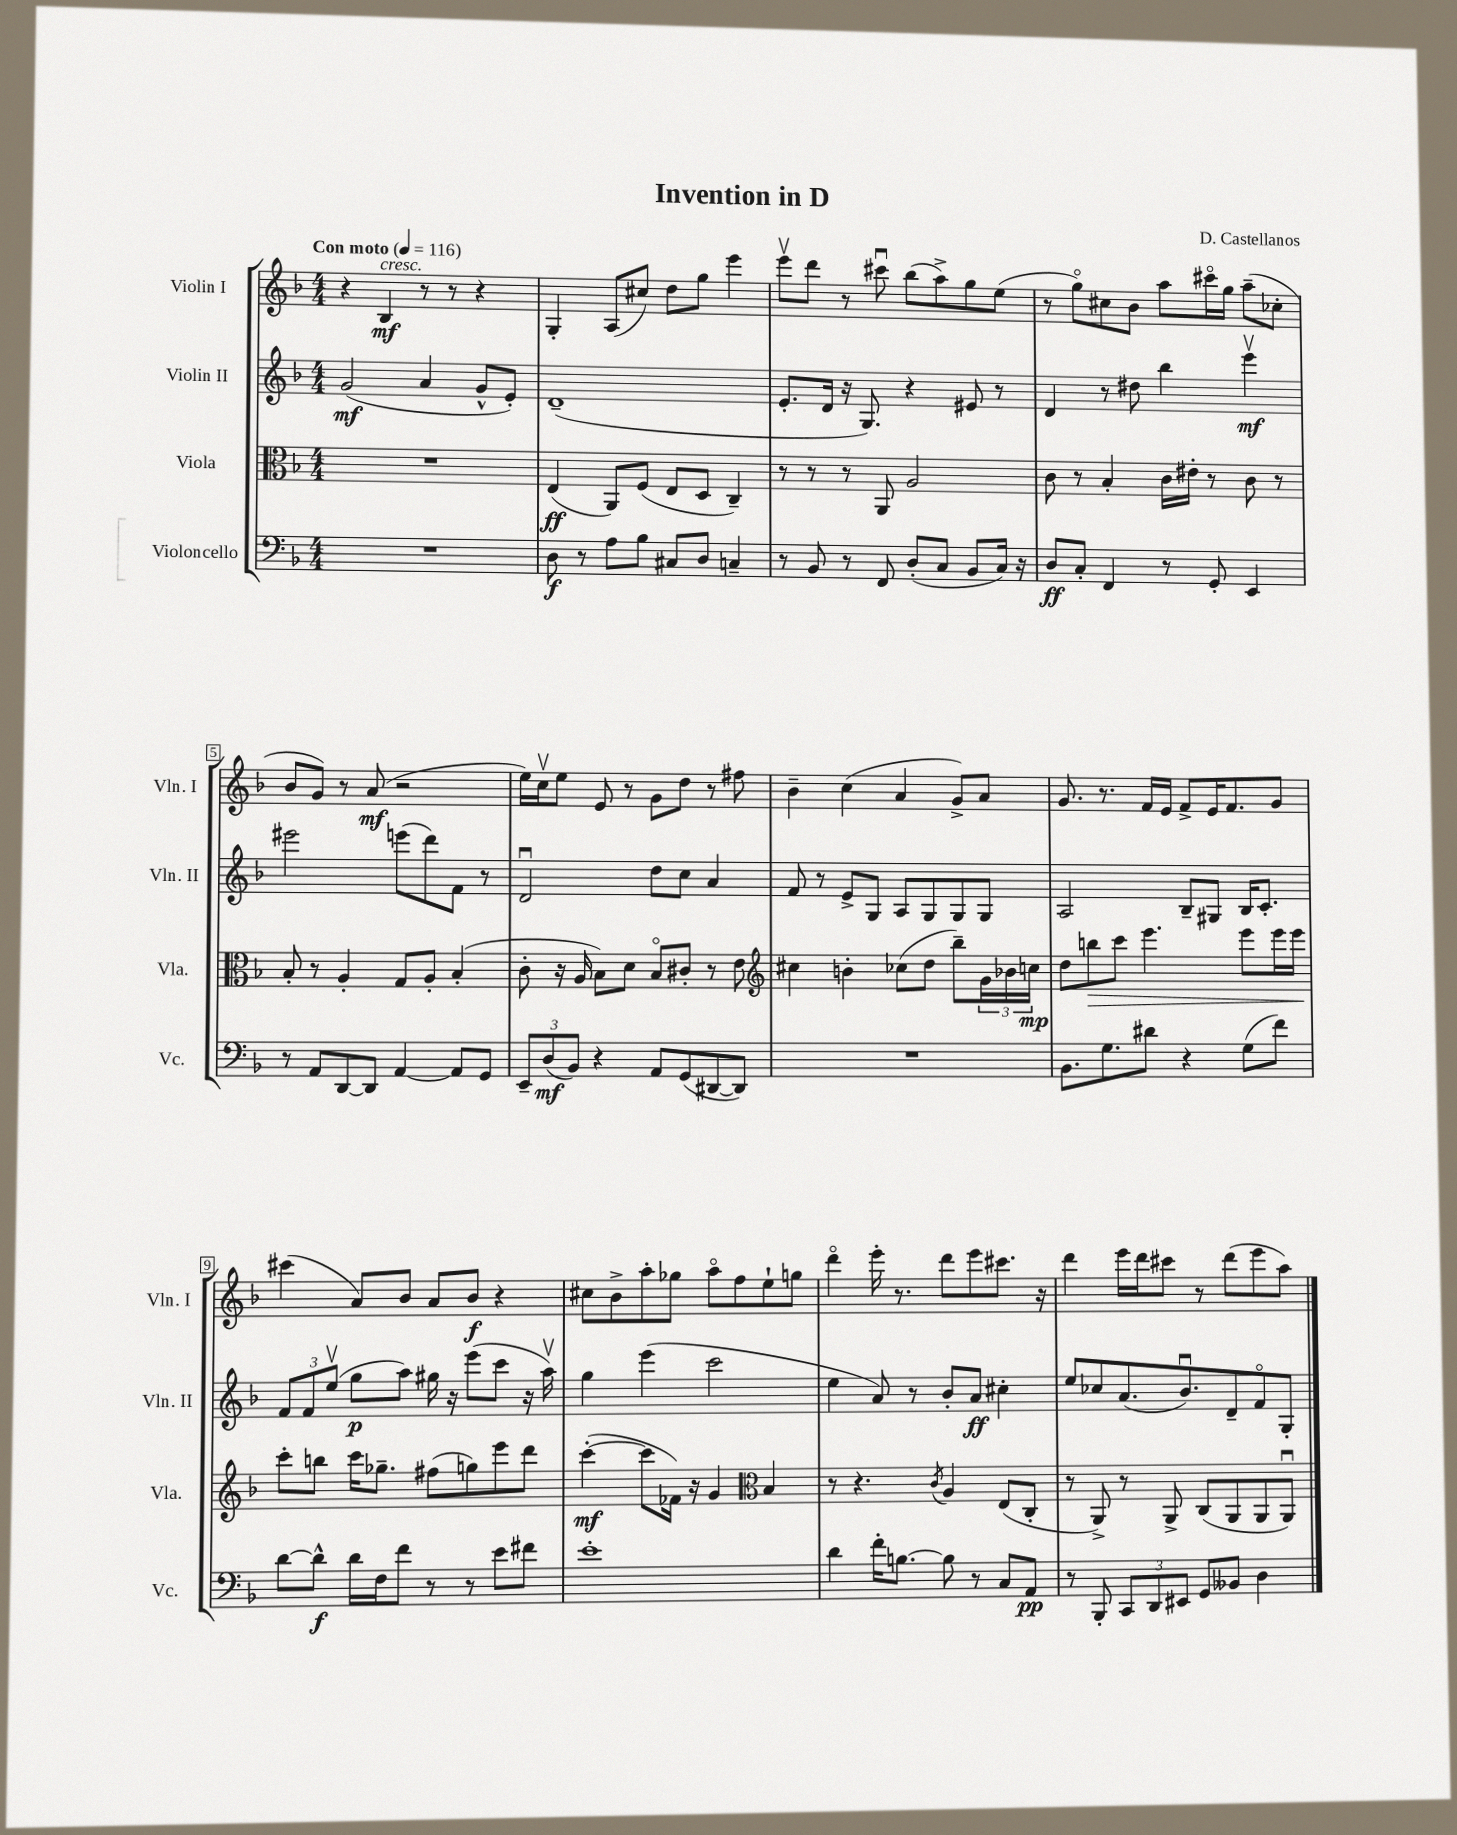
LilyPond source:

\header { title = "Invention in D" composer = "D. Castellanos" }
<<
\new StaffGroup <<
\new Staff = "s0" \with { instrumentName = "Violin I" shortInstrumentName = "Vln. I" } {
    \clef treble \key f \major \numericTimeSignature \time 4/4 \tempo "Con moto" 4 = 116
    r4 bes4\mf^\markup { \italic "cresc." } r8 r8 r4 |
    g4-. a8( cis''8) d''8 g''8 e'''4 |
    e'''8\upbow d'''8 r8 cis'''8\downbow bes''8( a''8->) g''8 e''8( |
    r8 g''8\flageolet) cis''8 bes'8 a''8 cis'''16\flageolet g''16 a''8--( ces''8-. |
    bes'8 g'8) r8 a'8\mf( r2 |
    e''16) c''16\upbow e''8 e'8 r8 g'8 d''8 r8 fis''8 |
    bes'4-- c''4( a'4 g'8->) a'8 |
    g'8. r8. f'16 e'16 f'8-> e'16 f'8. g'8 |
    cis'''4( a'8) bes'8 a'8 bes'8\f r4 |
    cis''8 bes'8-> a''8-. ges''8 a''8\flageolet f''8 e''8-! g''8 |
    d'''4\flageolet e'''16-. r8. d'''8 e'''8 cis'''8. r16 |
    d'''4 e'''16 d'''16 cis'''8 r8 d'''8( e'''8 a''8) \bar "|." |
}
\new Staff = "s1" \with { instrumentName = "Violin II" shortInstrumentName = "Vln. II" } {
    \clef treble \key f \major \numericTimeSignature \time 4/4
    g'2\mf( a'4 g'8-^ e'8-.) |
    d'1--( |
    e'8.-. d'16 r16 g8.) r4 eis'8 r8 |
    d'4 r8 dis''8 bes''4 e'''4\upbow\mf |
    eis'''2 e'''8( d'''8) f'8 r8 |
    d'2\downbow d''8 c''8 a'4 |
    f'8 r8 e'8-> g8 a8 g8 g8 g8 |
    a2 bes8-- gis8 bes16 c'8.-. |
    \tuplet 3/2 { f'8 f'8 e''8\upbow( } g''8\p a''8) gis''16 r16 e'''8( c'''8 r16 a''16\upbow) |
    g''4 e'''4( c'''2 |
    e''4 a'8) r8 bes'8-. a'8\ff cis''4-. |
    e''8 ces''8 a'8.( bes'8.\downbow) d'8-- f'8\flageolet g8-. \bar "|." |
}
\new Staff = "s2" \with { instrumentName = "Viola" shortInstrumentName = "Vla." } {
    \clef alto \key f \major \numericTimeSignature \time 4/4
    R1 |
    e4\ff( a,8) f8( e8 d8 c4--) |
    r8 r8 r8 a,8 a2 |
    c'8 r8 bes4-. c'16 eis'16-. r8 c'8 r8 |
    bes8-. r8 a4-. g8 a8-. bes4-.( |
    c'8-. r16 a16 bes8) d'8 bes8\flageolet cis'8-. r8 e'8 |
    \clef treble cis''4 b'4-. ces''8( d''8 bes''8--) \tuplet 3/2 { g'16 bes'16 c''16\mp } |
    d''8 b''8\> c'''8 e'''4. e'''8 e'''16 e'''16\! |
    c'''8-. b''8 c'''16 ges''8.-- fis''8( g''8) e'''8 d'''8 |
    c'''4~-.\mf( c'''8 fes'16) r16 g'4 \clef alto bes4 |
    r8 r4. \acciaccatura { c'8 } a4 e8( c8-. |
    r8 a,8->) r8 a,8-> c8( a,8 a,8 a,8\downbow) \bar "|." |
}
\new Staff = "s3" \with { instrumentName = "Violoncello" shortInstrumentName = "Vc." } {
    \clef bass \key f \major \numericTimeSignature \time 4/4
    R1 |
    d8\f r8 a8 bes8 cis8 d8 c4-- |
    r8 bes,8 r8 f,8 d8-.( c8 bes,8 c16) r16 |
    d8\ff c8-. f,4 r8 g,8-. e,4 |
    r8 a,8 d,8~ d,8 a,4~ a,8 g,8 |
    \tuplet 3/2 { e,8-- d8\mf( bes,8) } r4 a,8 g,8( dis,8~ dis,8) |
    R1 |
    bes,8. g8. dis'8 r4 g8( f'8) |
    d'8~ d'8-^\f d'16 f16 f'8 r8 r8 e'8 fis'8 |
    e'1-. |
    d'4 f'16-. b8.~ b8 r8 c8 a,8\pp |
    r8 bes,,8-. \tuplet 3/2 { c,8 d,8 eis,8 } g,8 beses,8 d4 \bar "|." |
}
>>
>>
\layout { \context { \Score \override BarNumber.stencil = #(make-stencil-boxer 0.1 0.3 ly:text-interface::print) } }
